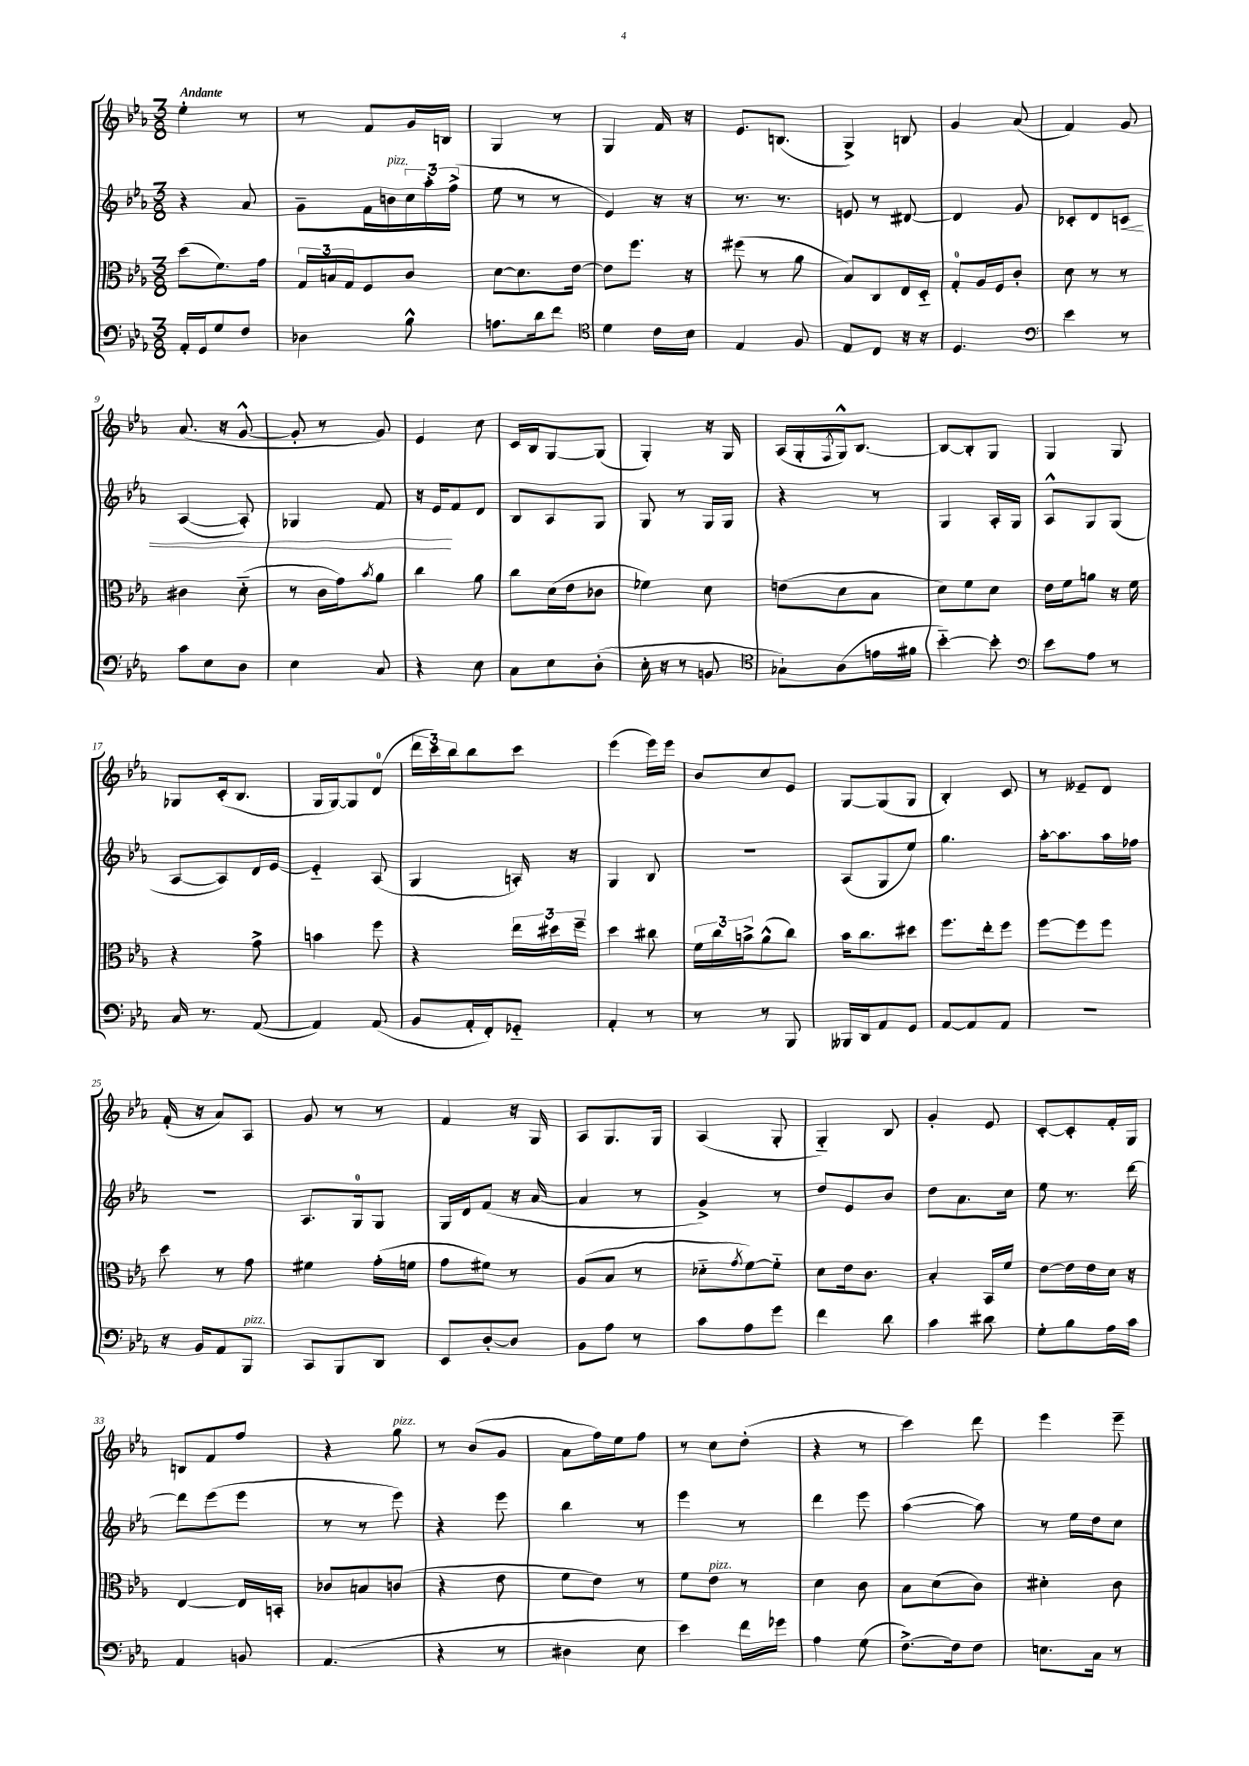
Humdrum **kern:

**kern	**kern	**kern	**kern
*staff4	*staff3	*staff2	*staff1
*clefF4	*clefC3	*clefG2	*clefG2
*k[b-e-a-]	*k[b-e-a-]	*k[b-e-a-]	*k[b-e-a-]
*M3/8	*M3/8	*M3/8	*M3/8
16AA-'	(8dd	4r	4ee-'
16GG	.	.	.
8G	8.f)	.	.
8F	.	8a-	8r
.	16g	.	.
=	=	=	=
4D-	24G	8g~	8r
.	24B	.	.
.	24G	.	.
.	8F	16f	8f
.	.	16b	.
8B-^^	8c	24cc	16g
.	.	24aa-'	.
.	.	.	16B
.	.	(24ff^	.
=	=	=	=
8.A	[8d	8ee-	4G
.	8.d]	8r	.
16d	.	.	.
8f	.	8r	8r
.	[16e-	.	.
=	=	=	=
*clefC4	*	*	*
4d	8e-]	4e-)	4G
.	8.ff	.	.
16c	.	16r	16f
16B-	16r	16r	16r
=	=	=	=
4E-	(8ff#	8.r	8.e-
.	8r	.	.
.	.	8.r	(8.B
8F	8a-	.	.
=	=	=	=
8E-	8B-)	8e	4G^)
8C	8C	8r	.
16r	16E-	[8d#	8B
16r	16D'~	.	.
=	=	=	=
4.D	8G'	4d#]	4g
.	16A-	.	.
.	16F	.	.
.	8c'	8g	(8a-
=	=	=	=
*clefF4	*	*	*
4e-	8d	8c-'	4f)
.	8r	8d	.
8r	8r	8c	8g
=	=	=	=
8c	4c#	([4A-	(8.a-
8E-	.	.	.
.	.	.	16r
8D	(8d'~	8A-'])	[8g^^
=	=	=	=
4E-	8r	4G-	8g']
.	16c	.	8r
.	16g)	.	.
.	8qb-	.	.
8C	8a-	8f	8g)
=	=	=	=
4r	4cc	16r	4e-
.	.	16e-	.
.	.	8f	.
8E-	8a-	8d	8cc
=	=	=	=
8C	8cc	8B-	16c
.	.	.	16B-
8E-	(16d	8A-	[8G
.	16e-	.	.
(8D'	8c-	8G	(8G]
=	=	=	=
16E-'	4f-)	8G	4G')
16r	.	.	.
8r	.	8r	.
8BB	8d	16G	16r
.	.	16G	16G
=	=	=	=
*clefC4	*	*	*
8G-`)	(8e	4r	(16A-
.	.	.	16G'
.	.	.	8qF
(8A-	8d	.	16G^^)
.	.	.	[8.B-
16e	8B-	8r	.
16f#	.	.	.
=	=	=	=
[4b-'~)	8d)	4G	8B-_
.	8f	.	8B-']
8b-']	8d	16A-'	8G
.	.	16G	.
=	=	=	=
*clefF4	*	*	*
8e-	16e-	8A-^^	4G
.	16f	.	.
8A-	8a	8G	.
8r	16r	(8G	8G
.	16f	.	.
=	=	=	=
16C	4r	[8A-	8G-
8.r	.	.	.
.	.	8A-])	(16c'
.	.	.	8.B-
([8AA-	8g^	16d	.
.	.	[16e-	.
=	=	=	=
4AA-])	4b	4e-'~]	16G
.	.	.	[16G)
.	.	.	8G]
(8AA-	8ff	(8A-	(8d
=	=	=	=
8BB-	4r	4G	24ddd
.	.	.	24ccc)
.	.	.	24bb-
16AA-'	.	.	8bb-
16FF')	.	.	.
8GG-'~	24ee-	16A')	8ccc
.	24dd#	.	.
.	.	16r	.
.	24ff~	.	.
=	=	=	=
4AA-'	4dd	4G	(4eee-
8r	8cc#	8B-	16eee-)
.	.	.	16eee-
=	=	=	=
8r	24f	4.r	8b-
.	24cc	.	.
.	24b^	.	.
8r	(8a-^^	.	8cc
8BBB-	8cc)	.	8e-
=	=	=	=
16BBB--	16b-	(8A-	[8G
16DD	8.cc	.	.
8AA-	.	8G	(8G]
8GG	8dd#	8ee-)	8G
=	=	=	=
[8AA-	8.ff	4.gg	4B-')
8AA-]	.	.	.
.	16ee-'	.	.
8AA-	8ff	.	8c
=	=	=	=
4.r	[8ff	[16aa-'	8r
.	.	8.aa-]	.
.	8ff]	.	8e--~
.	8ff	16aa-	8d
.	.	16ff-	.
=	=	=	=
16r	8dd	4.r	(16f'
16BB-	.	.	16r
8AA-	8r	.	8a-)
8BBB-	8g	.	8A-
=	=	=	=
8CC	4f#	8.A-	8g
8BBB-	.	.	8r
.	.	16G	.
8DD	(16g'	8G	8r
.	16f	.	.
=	=	=	=
8EE-	8g	16G	4f
.	.	16d	.
[8D'	8f#)	(8f	.
8D]	8r	16r	16r
.	.	[16a-	16G
=	=	=	=
8BB-	(8A-	4a-]	8A-
8A-	8B-	.	8.G
8r	8r	8r	.
.	.	.	16G
=	=	=	=
8c	8d-'~	4g^)	(4A-
.	8qg	.	.
8A-	[8f)	.	.
8g	8f'~]	8r	8G'
=	=	=	=
4f	8d	8dd	4G'~)
.	16e-	8e-	.
.	8.c	.	.
8d	.	8b-	8B-
=	=	=	=
4c	4B-'	8dd	4g'
.	.	8.a-	.
8d#	16BB-	.	8e-
.	16f	16cc	.
=	=	=	=
8G'	[8e-	8ee-	[8c'
8B-	16e-]	8.r	8c']
.	16e-	.	.
16A-	16d	.	16f'
16c	16r	[16ddd	16G
=	=	=	=
4AA-	[4E-	8ddd]	8B
.	.	(8eee-	8f
8BB	16E-]	8eee-	8ff
.	16BB'	.	.
=	=	=	=
(4.AA-	8c-	8r	4r
.	8B	8r	.
.	(8c	8eee-)	8gg
=	=	=	=
4r	4r	4r	8r
.	.	.	(8b-
8r	8e-	8eee-	8g
=	=	=	=
4D#	8f	4bb-	8a-
.	8e-)	.	16ff)
.	.	.	16ee-
8E-	8r	8r	8ff
=	=	=	=
4e-)	8f	4eee-	8r
.	8e-	.	8cc
16f	8r	8r	(8dd'
16g-	.	.	.
=	=	=	=
4A-	4d	4ddd	4r
(8G	8c	8eee-	8r
=	=	=	=
[8.F^)	8B-	([4aa-	4ccc)
.	(8d	.	.
16F]	.	.	.
8F	8c)	8aa-])	8ddd
=	=	=	=
8.E	4d#'	8r	4eee-
.	.	16ee-	.
16C	.	16dd	.
8r	8c	8cc	8eee-~
==	==	==	==
*-	*-	*-	*-
